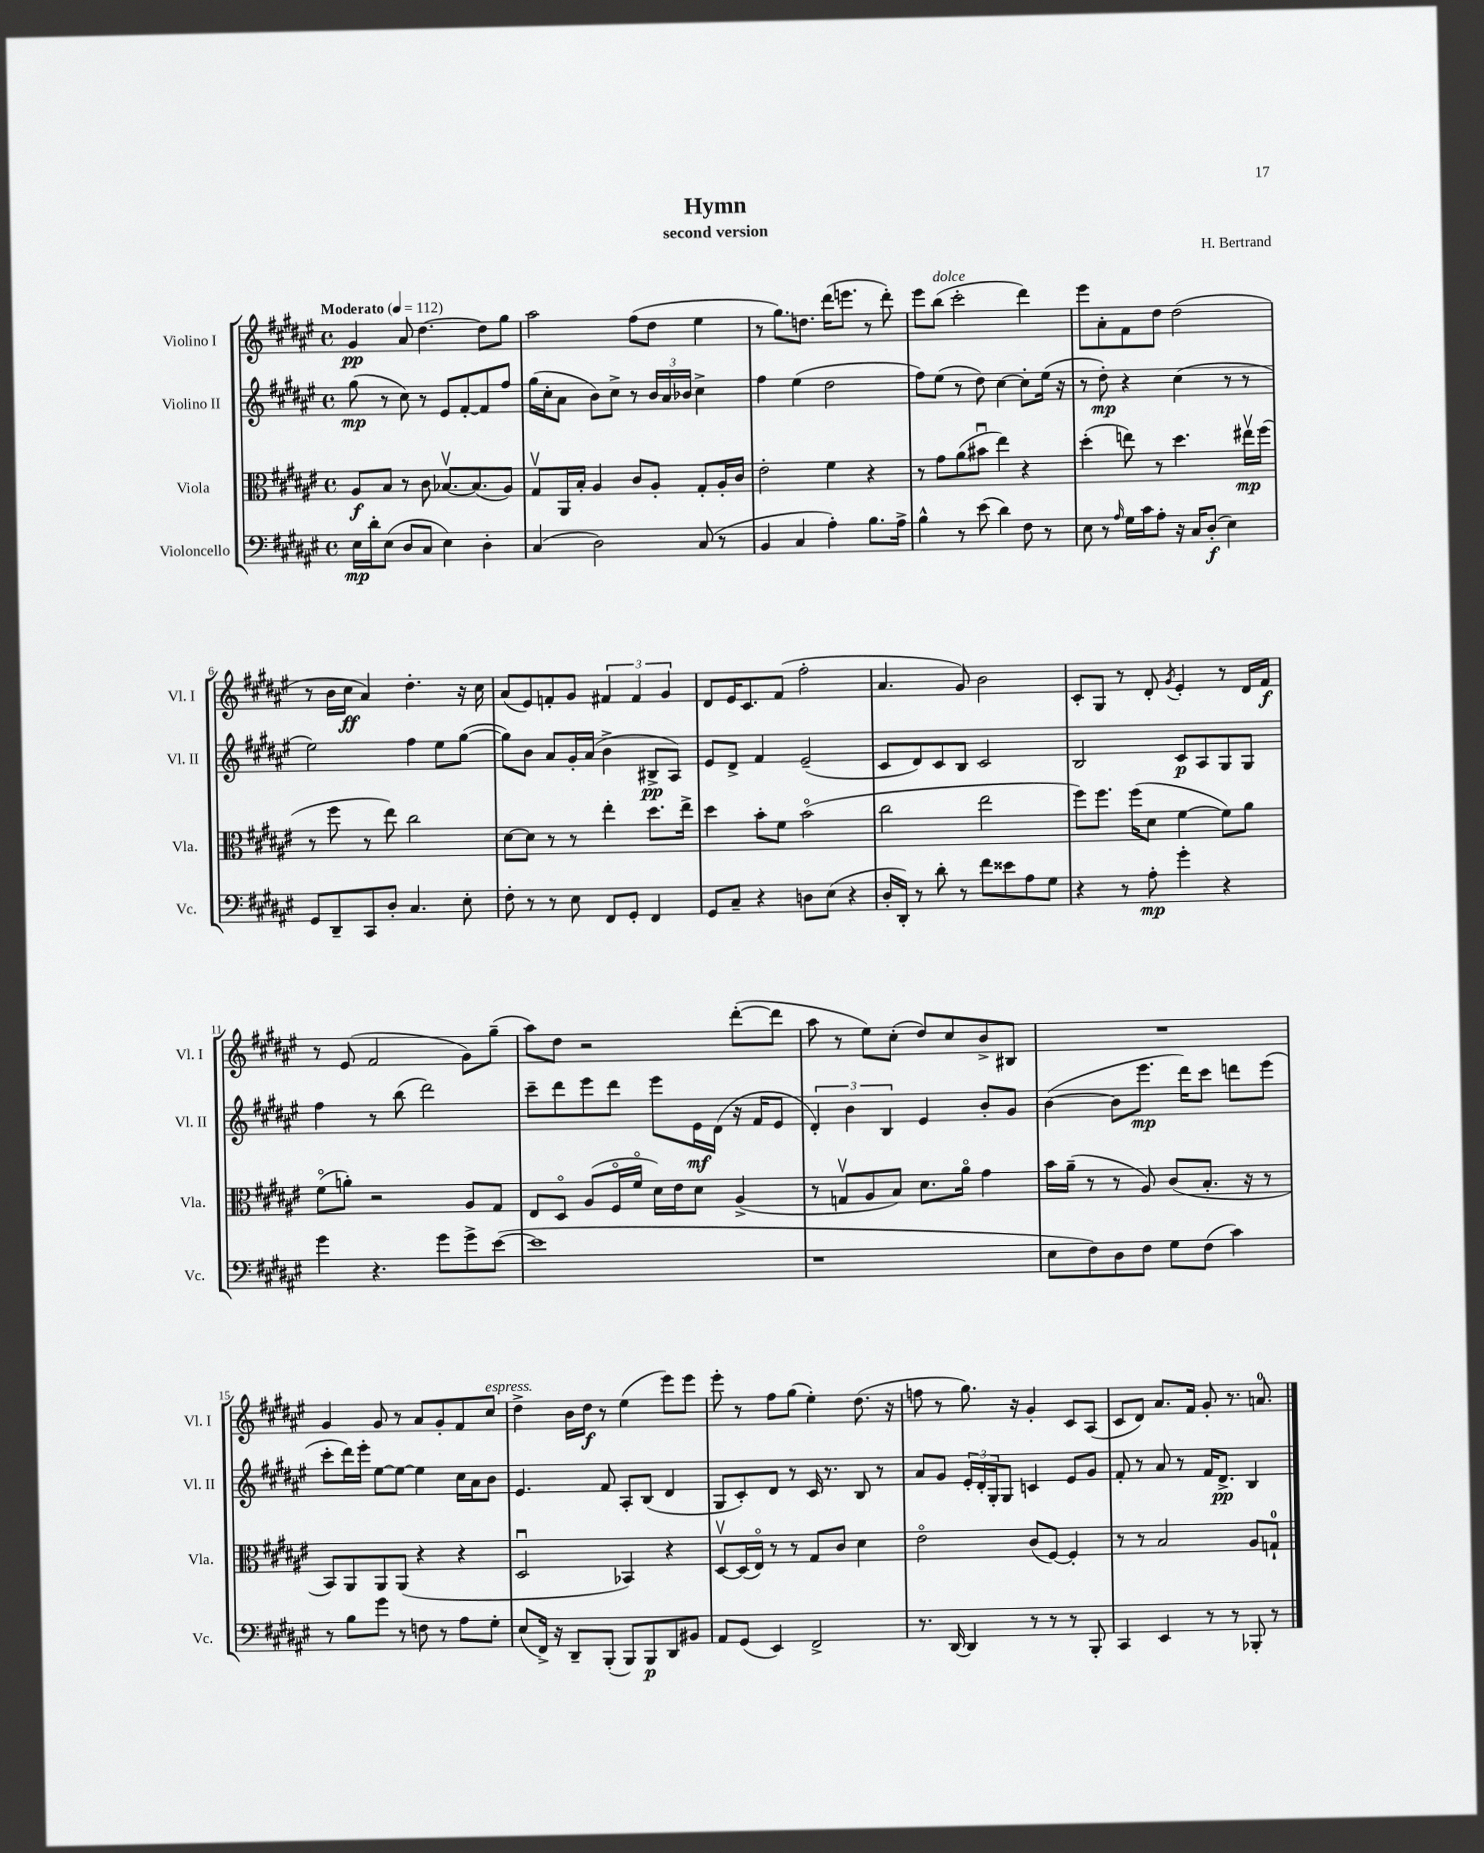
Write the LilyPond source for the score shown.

\header { title = "Hymn" composer = "H. Bertrand" subtitle = "second version" }
<<
\new StaffGroup <<
\new Staff = "s0" \with { instrumentName = "Violino I" shortInstrumentName = "Vl. I" } {
    \clef treble \key fis \major \defaultTimeSignature \time 4/4 \tempo "Moderato" 4 = 112
    gis'4\pp ais'8 dis''4.~ dis''8 gis''8 |
    ais''2 fis''8( dis''8 eis''4 |
    r8 gis''8.) d''8. dis'''16( e'''8. r8 dis'''8-.) |
    eis'''8 b''8^\markup { \italic "dolce" }( cis'''2-. dis'''4) |
    eis'''8 ais'8-. fis'8 dis''8 dis''2( |
    r8 b'16 cis''16\ff ais'4) dis''4.-. r16 cis''16 |
    ais'8( eis'8) f'8-. gis'8 \tuplet 3/2 { fis'4 fis'4 gis'4 } |
    dis'8 eis'16 cis'8. fis'8( fis''2-. |
    ais'4. gis'8) b'2 |
    cis'8-. gis8 r8 dis'8-. \acciaccatura { gis'8 } eis'4-. r8 dis'16 fis'16\f |
    r8 eis'8( fis'2 gis'8) gis''8--( |
    ais''8) dis''8 r2 dis'''8~-.( dis'''8 |
    ais''8 r8 eis''8) cis''8-.( dis''8) cis''8 b'8-> bis8 |
    R1 |
    gis'4 gis'8 r8 ais'8 gis'8-. fis'8 cis''8^\markup { \italic "espress." } |
    dis''4-> b'16 dis''16\f r8 eis''4( eis'''8) eis'''8 |
    eis'''8-. r8 fis''8 gis''8( eis''4-.) dis''8.( r16 |
    f''8 r8 gis''8.) r16 gis'4-. cis'8 ais8( |
    cis'8 dis'8) ais'8. fis'16 gis'8-. r8. a'8.-0 \bar "|." |
}
\new Staff = "s1" \with { instrumentName = "Violino II" shortInstrumentName = "Vl. II" } {
    \clef treble \key fis \major \defaultTimeSignature \time 4/4
    gis''8\mp( r8 cis''8) r8 eis'8 fis'8~-. fis'8 fis''8 |
    gis''16( cis''16-. ais'8 b'8) cis''8-> r8 \tuplet 3/2 { b'16 ais'16 bes'16 } cis''4-> |
    fis''4 eis''4( dis''2 |
    fis''8) eis''8( r8 dis''8) cis''4~ cis''8-. eis''16( r16 |
    r8 dis''8-.\mp) r4 cis''4( r8 r8 |
    eis''2) fis''4 eis''8 gis''8~( |
    gis''8) b'8 ais'8 gis'16-. ais'16( b'4-> bis8->\pp ais8) |
    eis'8 dis'8-> fis'4 eis'2--( |
    cis'8 dis'8) cis'8 b8 cis'2 |
    b2 cis'8\p ais8 gis8 gis8 |
    fis''4 r8 b''8( dis'''2) |
    cis'''8-- dis'''8 eis'''8 dis'''8 eis'''8 eis'16\mf dis'16( r16 fis'16 eis'8 |
    \tuplet 3/2 { dis'4-.) b'4 b4 } eis'4 b'8-. gis'8 |
    b'4~( b'8 eis'''8.\mp dis'''16) cis'''8 d'''8 eis'''8( |
    cis'''8-. dis'''16) eis'''16-. eis''8~ eis''8~ eis''4 cis''16 ais'16 b'8 |
    eis'4. fis'8 ais8-. b8( dis'4 |
    gis8 cis'8-.) dis'8 r8 cis'16 r8. b8 r8 |
    ais'8 gis'8 \tuplet 3/2 { eis'16-. dis'16-. gis16-. } gis8 c'4 eis'8 gis'8 |
    fis'8-. r8 ais'8 r8 fis'16 dis'8.->\pp b4 \bar "|." |
}
\new Staff = "s2" \with { instrumentName = "Viola" shortInstrumentName = "Vla." } {
    \clef alto \key fis \major \defaultTimeSignature \time 4/4
    ais8\f b8 r8 cis'8 bes8.~\upbow bes8.( ais8) |
    gis8\upbow ais,16 b16-. ais4 cis'8 ais8-. gis8-. ais16-. cis'16 |
    eis'2-. fis'4 r4 |
    r8 gis'8 ais'8( bis'8\downbow eis''4) r4 |
    dis''4-.( e''8) r8 dis''4. eis''16\upbow\mp fis''16( |
    r8 fis''8 r8 eis''8) cis''2 |
    dis'8~ dis'8 r8 r8 eis''4-. dis''8. eis''16-> |
    dis''4 b'8-. fis'8 b'2\flageolet( |
    cis''2 eis''2 |
    fis''8) fis''8. fis''16( dis'8 fis'4~ fis'8) ais'8 |
    fis'8\flageolet( a'8-.) r2 ais8 gis8 |
    eis8 dis8\flageolet ais8( fis16\flageolet fis'16\flageolet dis'16) eis'16 dis'8 ais4->( |
    r8 g8\upbow ais8 b8) dis'8. ais'16\flageolet gis'4 |
    b'16 ais'16--( r8 r8 ais8) cis'8( b8.-. r16 r8 |
    b,8) ais,8 ais,8 ais,8( r4 r4 |
    dis2\downbow bes,4) r4 |
    dis8~\upbow dis16( eis16\flageolet) r8 r8 gis8 cis'8 dis'4 |
    eis'2\flageolet cis'8( fis8~) fis4-. |
    r8 r8 b2 ais8 g8-0-! \bar "|." |
}
\new Staff = "s3" \with { instrumentName = "Violoncello" shortInstrumentName = "Vc." } {
    \clef bass \key fis \major \defaultTimeSignature \time 4/4
    eis16\mp dis'16-. eis8( dis8 cis8 eis4) dis4-. |
    cis4( dis2) cis8( r8 |
    b,4 cis4 ais4-.) b8. ais16-> |
    b4-^ r8 eis'8( dis'4) fis8 r8 |
    eis8 r8 \grace { ais16 } gis16 cis'16 ais8-. r16 cis16 dis8-.\f( eis4) |
    gis,8 dis,8-- cis,8 dis8-. cis4. eis8-. |
    fis8-. r8 r8 eis8 fis,8 gis,8-. fis,4 |
    gis,8 cis8-- r4 d8 eis8( r4 |
    dis16-. dis,16-.) r8 dis'8-. r8 fis'8 eisis'8 ais8 gis8 |
    r4 r8 ais8-.\mp gis'4-. r4 |
    gis'4 r4. gis'8 gis'8-> eis'8~( |
    eis'1 |
    r1 |
    eis8 fis8) dis8 fis8 gis8 fis8( cis'4) |
    r8 b8 gis'8 r8 f8 r8 ais8 gis8-. |
    eis8( fis,16->) r16 dis,8-- b,,8-.( b,,8) b,,8\p dis,8 bis,8 |
    ais,8 gis,8( eis,4) fis,2-> |
    r8. dis,16~ dis,4 r8 r8 r8 b,,8-. |
    cis,4 eis,4 r8 r8 bes,,8-. r8 \bar "|." |
}
>>
>>
